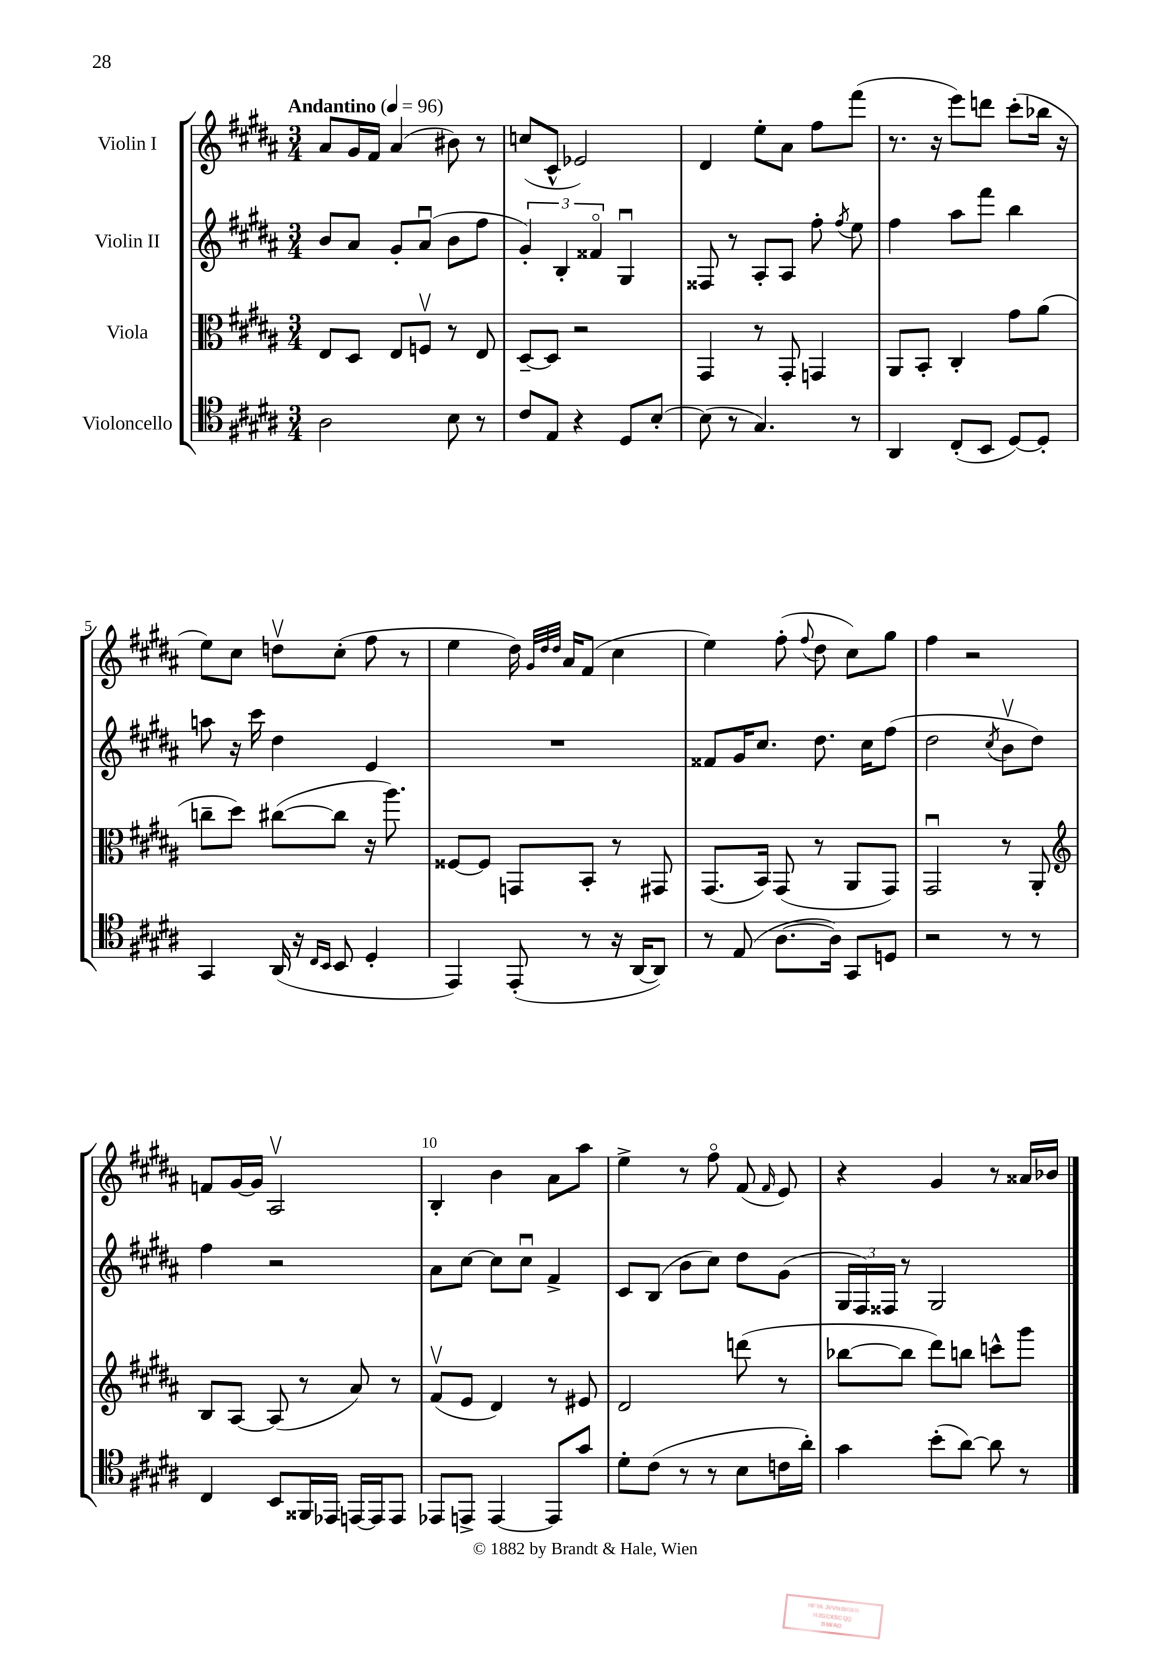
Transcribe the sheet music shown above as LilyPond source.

<<
\new StaffGroup <<
\new Staff = "s0" \with { instrumentName = "Violin I" } {
    \clef treble \key b \major \numericTimeSignature \time 3/4 \tempo "Andantino" 4 = 96
    \autoBeamOff ais'8[ gis'16 fis'16] ais'4( bis'8) r8 |
    c''8[( cis'8]-^ ees'2) |
    dis'4 e''8[-. ais'8] fis''8[ fis'''8]( |
    r8. r16 e'''8[) d'''8] cis'''8[-.( bes''16] r16 |
    e''8[) cis''8] d''8[\upbow cis''8]-.( fis''8 r8 |
    e''4 dis''16) \grace { gis'32[ dis''32 dis''32] } ais'16[ fis'8]( cis''4 |
    e''4) fis''8-.( \appoggiatura { fis''8 } dis''8 cis''8[) gis''8] |
    fis''4 r2 |
    f'8[ gis'16~ gis'16] ais2\upbow |
    b4-. b'4 ais'8[ ais''8] |
    e''4-> r8 fis''8\flageolet fis'8( \grace { fis'16 } e'8) |
    r4 gis'4 r8 aisis'16[ bes'16] \bar "|." |
}
\new Staff = "s1" \with { instrumentName = "Violin II" } {
    \clef treble \key b \major \numericTimeSignature \time 3/4
    \autoBeamOff b'8[ ais'8] gis'8[-. ais'8]\downbow( b'8[ fis''8] |
    \tuplet 3/2 { gis'4-.) b4-. fisis'4\flageolet } gis4\downbow |
    fisis8 r8 ais8[-. ais8] fis''8-. \acciaccatura { fis''8 } e''8 |
    fis''4 ais''8[ fis'''8] b''4 |
    a''8 r16 cis'''16 dis''4 e'4 |
    R2. |
    fisis'8[ gis'16 cis''8.] dis''8. cis''16[ fis''8]( |
    dis''2 \acciaccatura { cis''8 } b'8[\upbow dis''8]) |
    fis''4 r2 |
    ais'8[ cis''8]~ cis''8[ cis''8]\downbow fis'4-> |
    cis'8[ b8]( b'8[ cis''8]) dis''8[ gis'8]( |
    \tuplet 3/2 { gis16[ fis16) fisis16] } r8 gis2 \bar "|." |
}
\new Staff = "s2" \with { instrumentName = "Viola" } {
    \clef alto \key b \major \numericTimeSignature \time 3/4
    \autoBeamOff e8[ dis8] e8[ f8]\upbow r8 e8 |
    dis8[~-- dis8] r2 |
    gis,4 r8 gis,8-. g,4 |
    ais,8[ b,8]-. cis4-. gis'8[ ais'8]( |
    c''8[-- dis''8]) cis''8[~( cis''8] r16 ais''8.) |
    fisis8[~ fisis8] g,8[ b,8]-. r8 gis,8 |
    gis,8.[( b,16]) gis,8( r8 ais,8[ gis,8]) |
    gis,2\downbow r8 ais,8-. |
    \clef treble b8[ ais8]~ ais8( r8 ais'8) r8 |
    fis'8[\upbow( e'8] dis'4) r8 eis'8 |
    dis'2 d'''8( r8 |
    bes''8[~ bes''8] dis'''8[) b''8] c'''8[-^ gis'''8] \bar "|." |
}
\new Staff = "s3" \with { instrumentName = "Violoncello" } {
    \clef tenor \key b \major \numericTimeSignature \time 3/4
    \autoBeamOff ais2 b8 r8 |
    cis'8[ e8] r4 dis8[ b8]~-. |
    b8( r8 gis4.) r8 |
    ais,4 cis8[-.( b,8] dis8[~) dis8]-. |
    gis,4 ais,16( r16 \grace { cis16[ b,16] } b,8 dis4-. |
    e,4) e,8-.( r8 r16 ais,16[~ ais,8]) |
    r8 e8( ais8.[~ ais16]) gis,8[ d8] |
    r2 r8 r8 |
    cis4 b,8[ fisis,16 ees,16] e,16[~ e,16 e,8] |
    ees,8[ e,8]-> e,4~ e,8[ gis'8] |
    dis'8[-. cis'8]( r8 r8 b8[ c'16 ais'16]-.) |
    gis'4 b'8[-.( ais'8]~) ais'8 r8 \bar "|." |
}
>>
>>
\layout { \context { \Score \override BarNumber.break-visibility = ##(#f #t #t) barNumberVisibility = #(every-nth-bar-number-visible 5) } }
